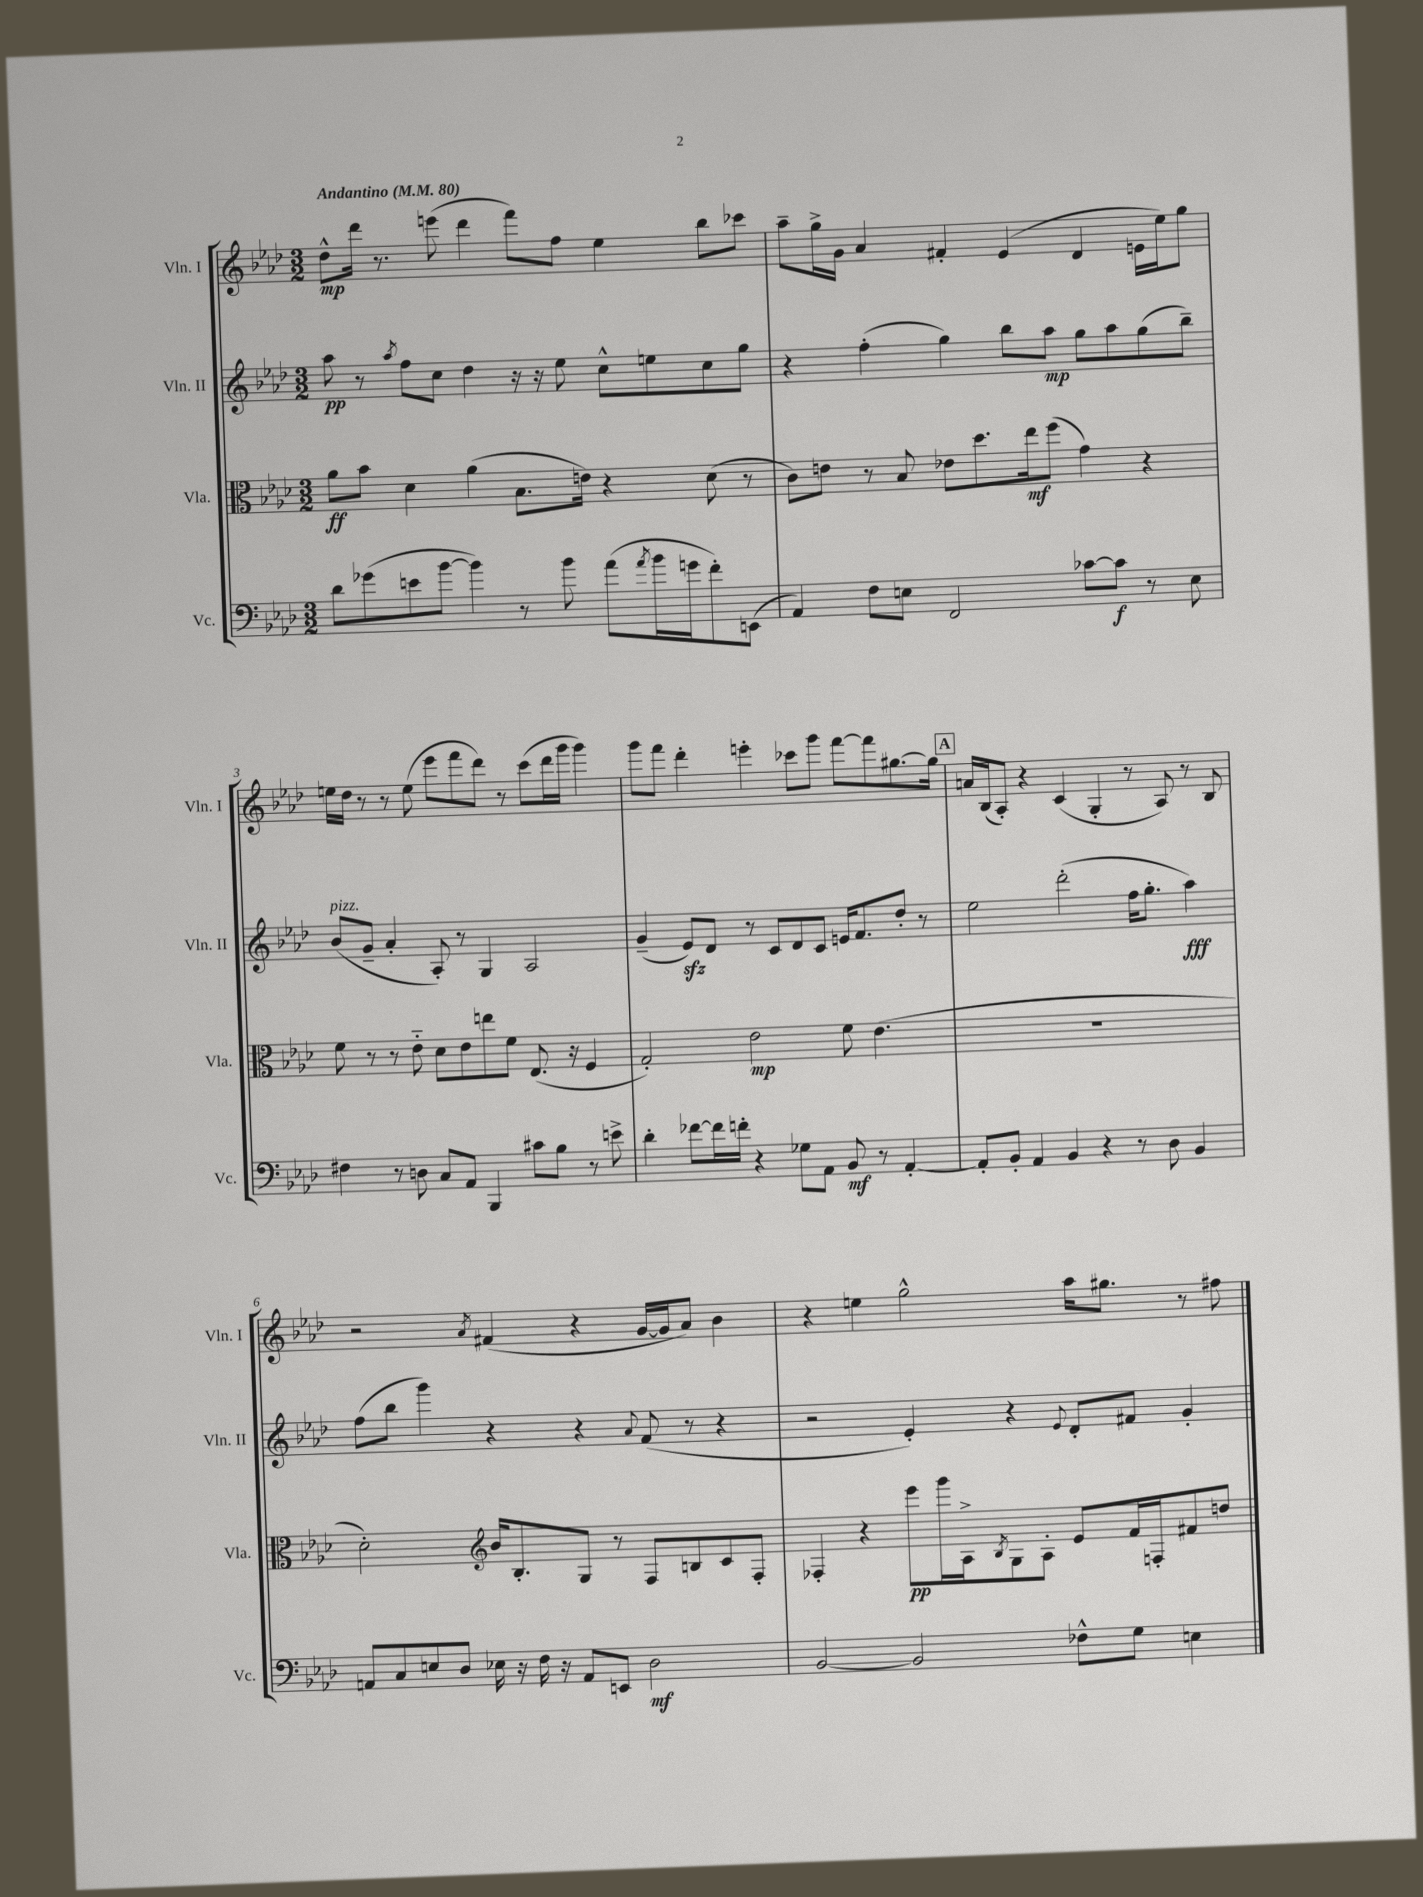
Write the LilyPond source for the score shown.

<<
\new StaffGroup <<
\new Staff = "s0" \with { instrumentName = "Vln. I" shortInstrumentName = "Vln. I" } {
    \clef treble \key aes \major \numericTimeSignature \time 3/2 \tempo "Andantino" 4 = 80
    des''8-^\mp des'''16 r8. e'''8( des'''4 f'''8) f''8 ees''4 bes''8 ces'''8 |
    aes''8-- g''16-> g'16 aes'4 fis'4-. ees'4( des'4 e'16 ees''16) g''8 |
    e''16 des''16 r8 r8 e''8( ees'''8 f'''8 des'''8) r8 c'''8( des'''16 g'''16 g'''4) |
    g'''8 f'''8 des'''4-. e'''4-. ces'''8 g'''8 f'''8~ f'''8 gis''8.~ gis''16 |
    \mark \markup { \box "A" } a'16 bes16( aes8-.) r4 c'4( g4-. r8 aes8) r8 bes8 |
    r2 \acciaccatura { aes'8 } fis'4( r4 g'16~ g'16 aes'8) bes'4 |
    r4 e''4 g''2-^ aes''16 gis''8. r8 fis''8 \bar "|." |
}
\new Staff = "s1" \with { instrumentName = "Vln. II" shortInstrumentName = "Vln. II" } {
    \clef treble \key aes \major \numericTimeSignature \time 3/2
    aes''8\pp r8 \acciaccatura { aes''8 } f''8 c''8 des''4 r16 r16 ees''8 c''8-^ e''8 c''8 g''8 |
    r4 f''4-.( g''4) bes''8 aes''8\mp g''8 aes''8 g''8( bes''8--) |
    bes'8^\markup { \italic "pizz." }( g'8-- aes'4-. aes8-.) r8 g4 aes2 |
    g'4--( ees'8\sfz) des'8 r8 c'8 des'8 c'8 e'16 f'8. des''8-. r8 |
    \mark \markup { \box "A" } ees''2 des'''2-.( f''16 g''8.-. aes''4\fff) |
    f''8( bes''8 g'''4) r4 r4 \appoggiatura { aes'8 } f'8( r8 r4 |
    r2 ees'4-.) r4 \appoggiatura { ees'8 } des'8-. fis'8 g'4-. \bar "|." |
}
\new Staff = "s2" \with { instrumentName = "Vla." shortInstrumentName = "Vla." } {
    \clef alto \key aes \major \numericTimeSignature \time 3/2
    aes'8\ff bes'8 des'4 aes'4( bes8. e'16) r4 des'8( r8 |
    c'8) e'8 r8 bes8 ees'8 des''8. ees''16\mf f''8( g'4) r4 |
    f'8 r8 r8 ees'8-_ des'8 ees'8 e''8 f'8 ees8.( r16 f4 |
    g2-.) ees'2\mp f'8 ees'4.( |
    \mark \markup { \box "A" } R1. |
    des'2-.) \clef treble bes'16 bes8.-. g8 r8 f8 b8 c'8 f8-. |
    fes4-. r4 ees'''8\pp g'''16 aes16-> \acciaccatura { bes8 } g8 aes8-. ees'8 f'16 f16-. fis'8 d''8 \bar "|." |
}
\new Staff = "s3" \with { instrumentName = "Vc." shortInstrumentName = "Vc." } {
    \clef bass \key aes \major \numericTimeSignature \time 3/2
    des'8 ges'8( e'8 bes'8~ bes'4) r8 bes'8 aes'8( \acciaccatura { aes'8 } bes'16 g'16 f'8-.) e,8( |
    aes,4) f8 e8 f,2 ces'8~ ces'8\f r8 e8 |
    fis4 r8 d8 c8 aes,8 bes,,4 cis'8 bes8 r8 e'8-> |
    des'4-. fes'8~ fes'16 f'16-. r4 ges8 aes,8 bes,8\mf r8 aes,4~-. |
    \mark \markup { \box "A" } aes,8-. bes,8-. aes,4 bes,4 r4 r8 des8 bes,4 |
    a,8 c8 e8 des8 ees16 r16 f16 r16 a,8 e,8 des2\mf |
    bes,2~ bes,2 fes8-^ g8 e4 \bar "|." |
}
>>
>>
